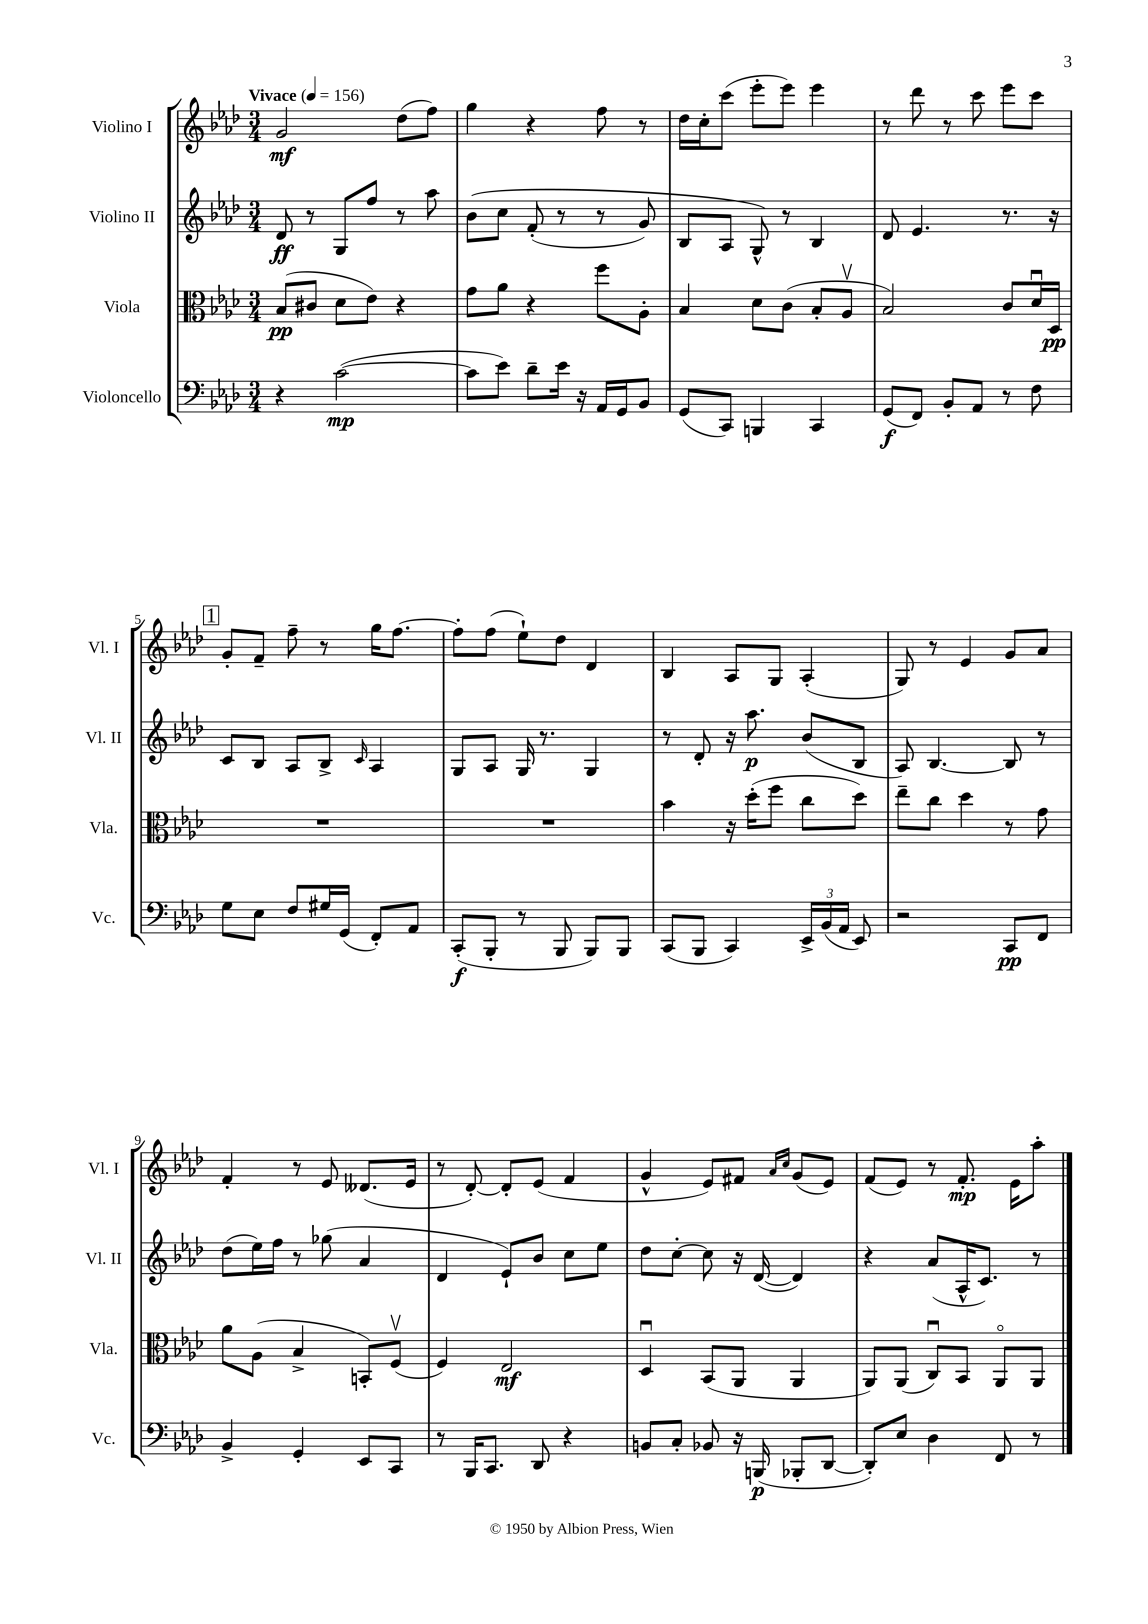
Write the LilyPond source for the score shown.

<<
\new StaffGroup <<
\new Staff = "s0" \with { instrumentName = "Violino I" shortInstrumentName = "Vl. I" } {
    \clef treble \key aes \major \numericTimeSignature \time 3/4 \tempo "Vivace" 4 = 156
    \autoBeamOff g'2\mf des''8[( f''8]) |
    g''4 r4 f''8 r8 |
    des''16[ c''16-. c'''8]( ees'''8[-. ees'''8]) ees'''4 |
    r8 des'''8 r8 c'''8 ees'''8[ c'''8] |
    \mark \markup { \box "1" } g'8[-. f'8]-- f''8-- r8 g''16[ f''8.]~ |
    f''8[-. f''8]( ees''8[-!) des''8] des'4 |
    bes4 aes8[ g8] aes4-.( |
    g8) r8 ees'4 g'8[ aes'8] |
    f'4-. r8 ees'8 deses'8.[( ees'16] |
    r8 des'8~-.) des'8[-. ees'8]( f'4 |
    g'4-^ ees'8[) fis'8] \grace { aes'16[ c''16] } g'8[( ees'8]) |
    f'8[( ees'8]) r8 f'8.-.\mp ees'16[ aes''8]-. \bar "|." |
}
\new Staff = "s1" \with { instrumentName = "Violino II" shortInstrumentName = "Vl. II" } {
    \clef treble \key aes \major \numericTimeSignature \time 3/4
    \autoBeamOff des'8\ff r8 g8[ f''8] r8 aes''8 |
    bes'8[\( c''8] f'8-.( r8 r8 g'8) |
    bes8[ aes8] g8-^\) r8 bes4 |
    des'8 ees'4. r8. r16 |
    \mark \markup { \box "1" } c'8[ bes8] aes8[ bes8]-> \grace { c'16 } aes4 |
    g8[ aes8] g16 r8. g4 |
    r8 des'8-. r16 aes''8.\p bes'8[( bes8] |
    aes8) bes4.~ bes8 r8 |
    des''8[( ees''16) f''16] r8 ges''8( aes'4 |
    des'4 ees'8[-!) bes'8] c''8[ ees''8] |
    des''8[ c''8]~-. c''8 r16 des'16~( des'4) |
    r4 aes'8[( aes16-^ c'8.]) r8 \bar "|." |
}
\new Staff = "s2" \with { instrumentName = "Viola" shortInstrumentName = "Vla." } {
    \clef alto \key aes \major \numericTimeSignature \time 3/4
    \autoBeamOff bes8[\pp( cis'8] des'8[ ees'8]) r4 |
    g'8[ aes'8] r4 f''8[ aes8]-. |
    bes4 des'8[ c'8]( bes8[-. aes8]\upbow |
    bes2) c'8[ des'16\downbow des16]\pp |
    \mark \markup { \box "1" } R2. |
    R2. |
    bes'4 r16 des''16[-.( f''8] c''8[ des''8]) |
    ees''8[-- c''8] des''4 r8 g'8 |
    aes'8[ aes8]( bes4-> b,8[-.) f8]\upbow( |
    f4) ees2\mf |
    des4\downbow bes,8[( aes,8] aes,4 |
    aes,8[) aes,8]( c8[\downbow) bes,8] aes,8[\flageolet aes,8] \bar "|." |
}
\new Staff = "s3" \with { instrumentName = "Violoncello" shortInstrumentName = "Vc." } {
    \clef bass \key aes \major \numericTimeSignature \time 3/4
    \autoBeamOff r4 c'2~\mp( |
    c'8[ ees'8]) des'8[-- ees'16] r16 aes,16[ g,16 bes,8] |
    g,8[( c,8]) b,,4 c,4 |
    g,8[\f( f,8]) bes,8[-. aes,8] r8 f8 |
    \mark \markup { \box "1" } g8[ ees8] f8[ gis16 g,16]( f,8[-.) aes,8] |
    c,8[-.\f( bes,,8]-. r8 bes,,8 bes,,8[) bes,,8] |
    c,8[( bes,,8] c,4) \tuplet 3/2 { ees,16[-> bes,16( aes,16] } ees,8) |
    r2 c,8[\pp f,8] |
    bes,4-> g,4-. ees,8[ c,8] |
    r8 bes,,16[ c,8.] des,8 r4 |
    b,8[ c8]-. bes,8 r16 b,,16\p( bes,,8[-. des,8]~ |
    des,8[-.) ees8] des4 f,8 r8 \bar "|." |
}
>>
>>
